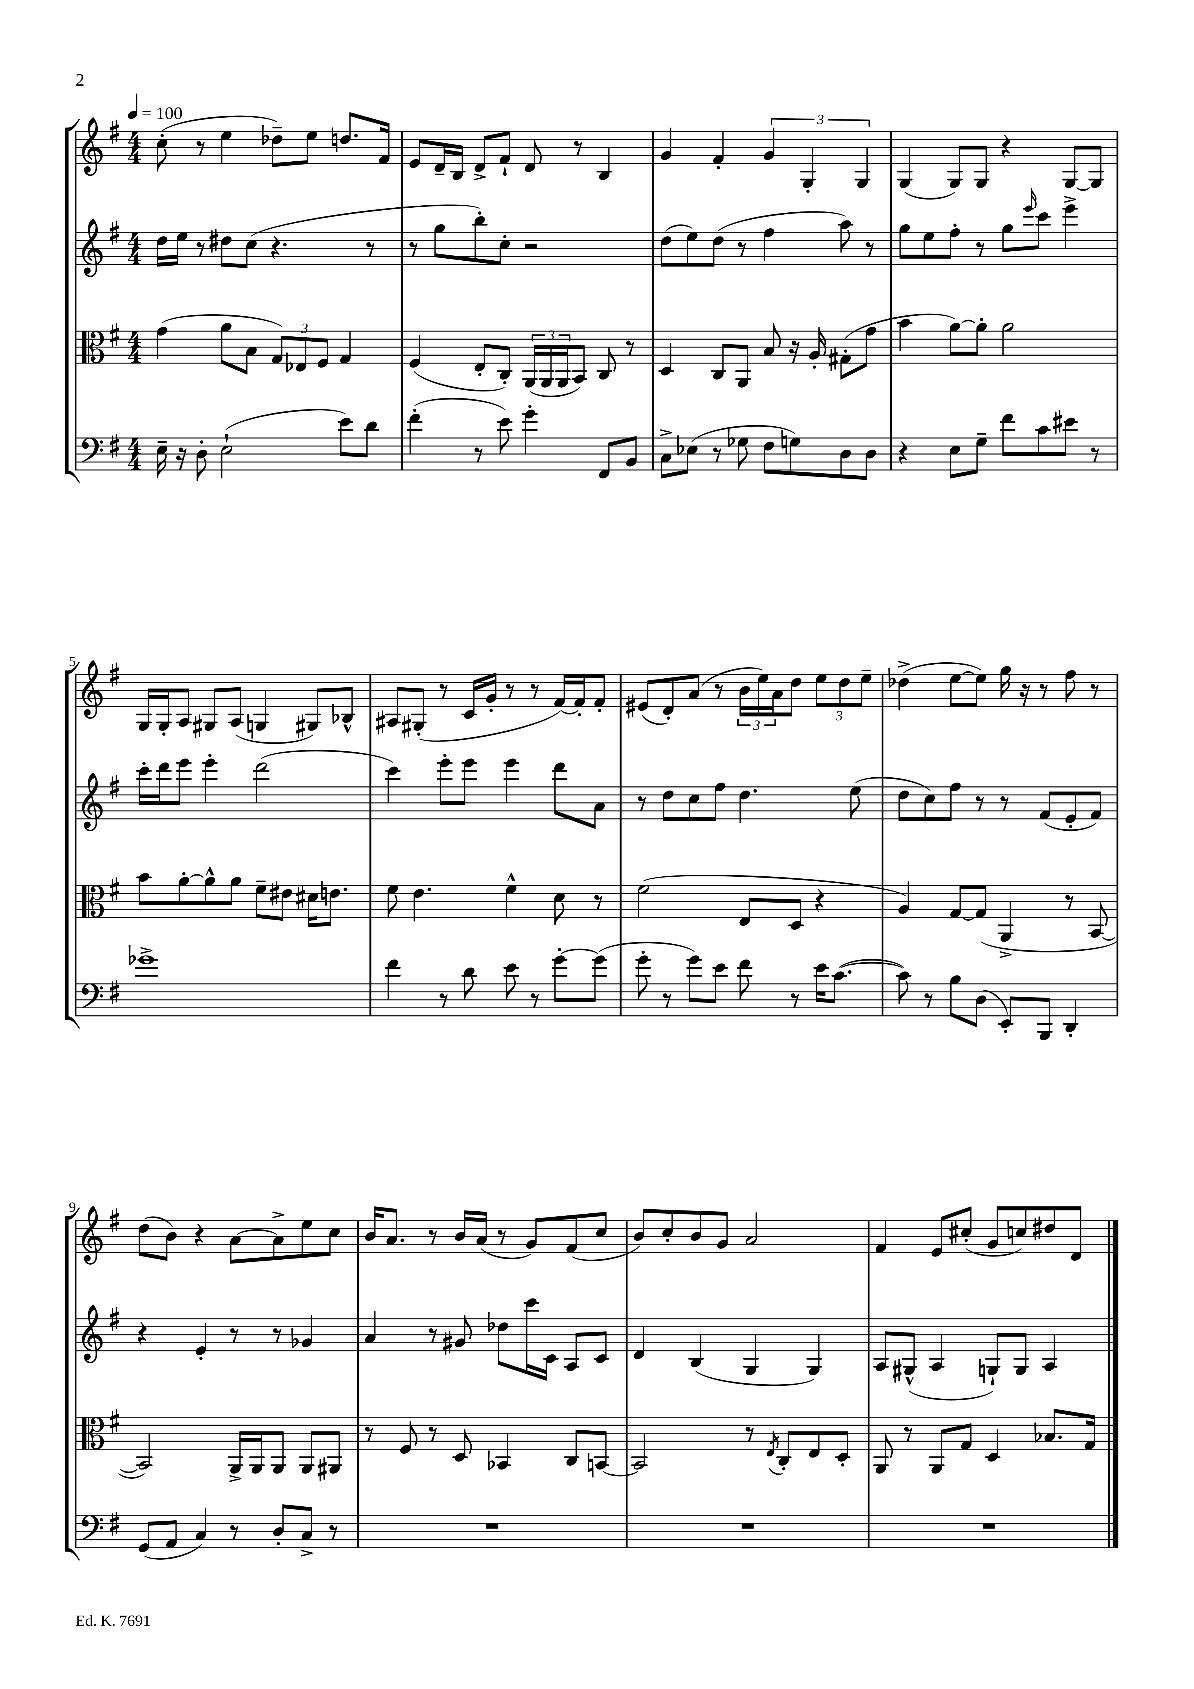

**kern	**kern	**kern	**kern
*staff4	*staff3	*staff2	*staff1
*clefF4	*clefC3	*clefG2	*clefG2
*k[f#]	*k[f#]	*k[f#]	*k[f#]
*M4/4	*M4/4	*M4/4	*M4/4
*MM100	*MM100	*MM100	*MM100
16E~	(4g	16dd	(8cc'
16r	.	16ee	.
8D'	.	8r	8r
(2E`	8a	8dd#	4ee
.	8B	(8cc	.
.	12G)	4.r	8dd-~)
.	12E-	.	.
.	.	.	8ee
.	12F#	.	.
8e)	4G	.	8.dd
8d	.	8r	.
.	.	.	16f#
=	=	=	=
(4f#'	(4F#	8r	8e
.	.	8gg	16d~
.	.	.	16B
8r	8E'	8bb')	8d^
8e)	8C')	8cc'	8f#`
4g'	(24AA	2r	8d
.	24AA	.	.
.	24AA	.	.
.	8BB)	.	8r
8FF#	8C	.	4B
8BB	8r	.	.
=	=	=	=
8C^	4D	(8dd	4g
(8E-	.	8ee)	.
8r	8C	(8dd	4f#'
8G-	8AA	8r	.
8F#	8B	4ff#	6g
8G)	16r	.	.
.	.	.	6G'
.	16A'	.	.
8D	(8G#'	8aa)	.
.	.	.	6G
8D	8g	8r	.
=	=	=	=
4r	4b	8gg	(4G
.	.	8ee	.
8E	[8a)	8ff#'	8G)
8G~	8a']	8r	8G
8f#	2a	8gg	4r
.	.	16qqeee	.
8c	.	8ccc	.
8e#	.	4eee^	[8G
8r	.	.	8G]
=	=	=	=
1g-^	8b	16ccc'	16G
.	.	16ddd	16G'
.	[8a'	8eee	8A
.	8a^^]	4eee'	8G#
.	8a	.	(8A
.	8f#~	(2ddd	4G
.	8e#	.	.
.	16d#	.	8G#)
.	8.e	.	.
.	.	.	8B-^^
=	=	=	=
4f#	8f#	4ccc)	8A#
.	4.e	.	(8G#'
8r	.	8eee'	8r
8d	.	8eee	16c
.	.	.	16g'
8e	4f#^^	4eee	8r
8r	.	.	8r
[8g'	8d	8ddd	[16f#)
.	.	.	16f#']
(8g]	8r	8a	8f#'
=	=	=	=
8g'	(2f#	8r	(8e#
8r	.	8dd	8d')
8g)	.	8cc	(8a
8e	.	8ff#	8r
8f#	8E	4.dd	24b
.	.	.	24ee)
.	.	.	24a
8r	8D	.	8dd
16e	4r	.	12ee
([8.c	.	.	.
.	.	.	12dd
.	.	(8ee	.
.	.	.	12ee~
=	=	=	=
8c])	4A)	8dd	(4dd-^
8r	.	8cc)	.
8B	[8G	8ff#	[8ee
(8D	(8G]	8r	8ee])
8EE')	4AA^	8r	16gg
.	.	.	16r
8BBB	.	(8f#	8r
4DD'	8r	8e'	8ff#
.	[8BB	8f#)	8r
=	=	=	=
(8GG	2BB])	4r	(8dd
8AA	.	.	8b)
4C)	.	4e'	4r
8r	16AA^	8r	[8a
.	16AA	.	.
8D'	8AA	8r	8a^]
8C^	8AA	4g-	8ee
8r	8AA#	.	8cc
=	=	=	=
1r	8r	4a	16b
.	.	.	8.a
.	8F#	.	.
.	8r	8r	8r
.	8D	8g#	16b
.	.	.	(16a
.	4BB-	8dd-	8r
.	.	16ccc	8g)
.	.	16c	.
.	8C	8A	(8f#
.	[8BB	8c	8cc
=	=	=	=
1r	2BB]	4d	8b)
.	.	.	8cc'
.	.	(4B	8b
.	.	.	8g
.	8r	4G	2a
.	8qE	.	.
.	8C'	.	.
.	8E	4G)	.
.	8D'	.	.
=	=	=	=
1r	8AA	8A	4f#
.	8r	(8G#^^	.
.	8AA	4A	8e
.	8G	.	(8cc#'
.	4D	8G`)	8g
.	.	8G	8cc)
.	8.B-	4A	8dd#
.	.	.	8d
.	16G	.	.
==	==	==	==
*-	*-	*-	*-
